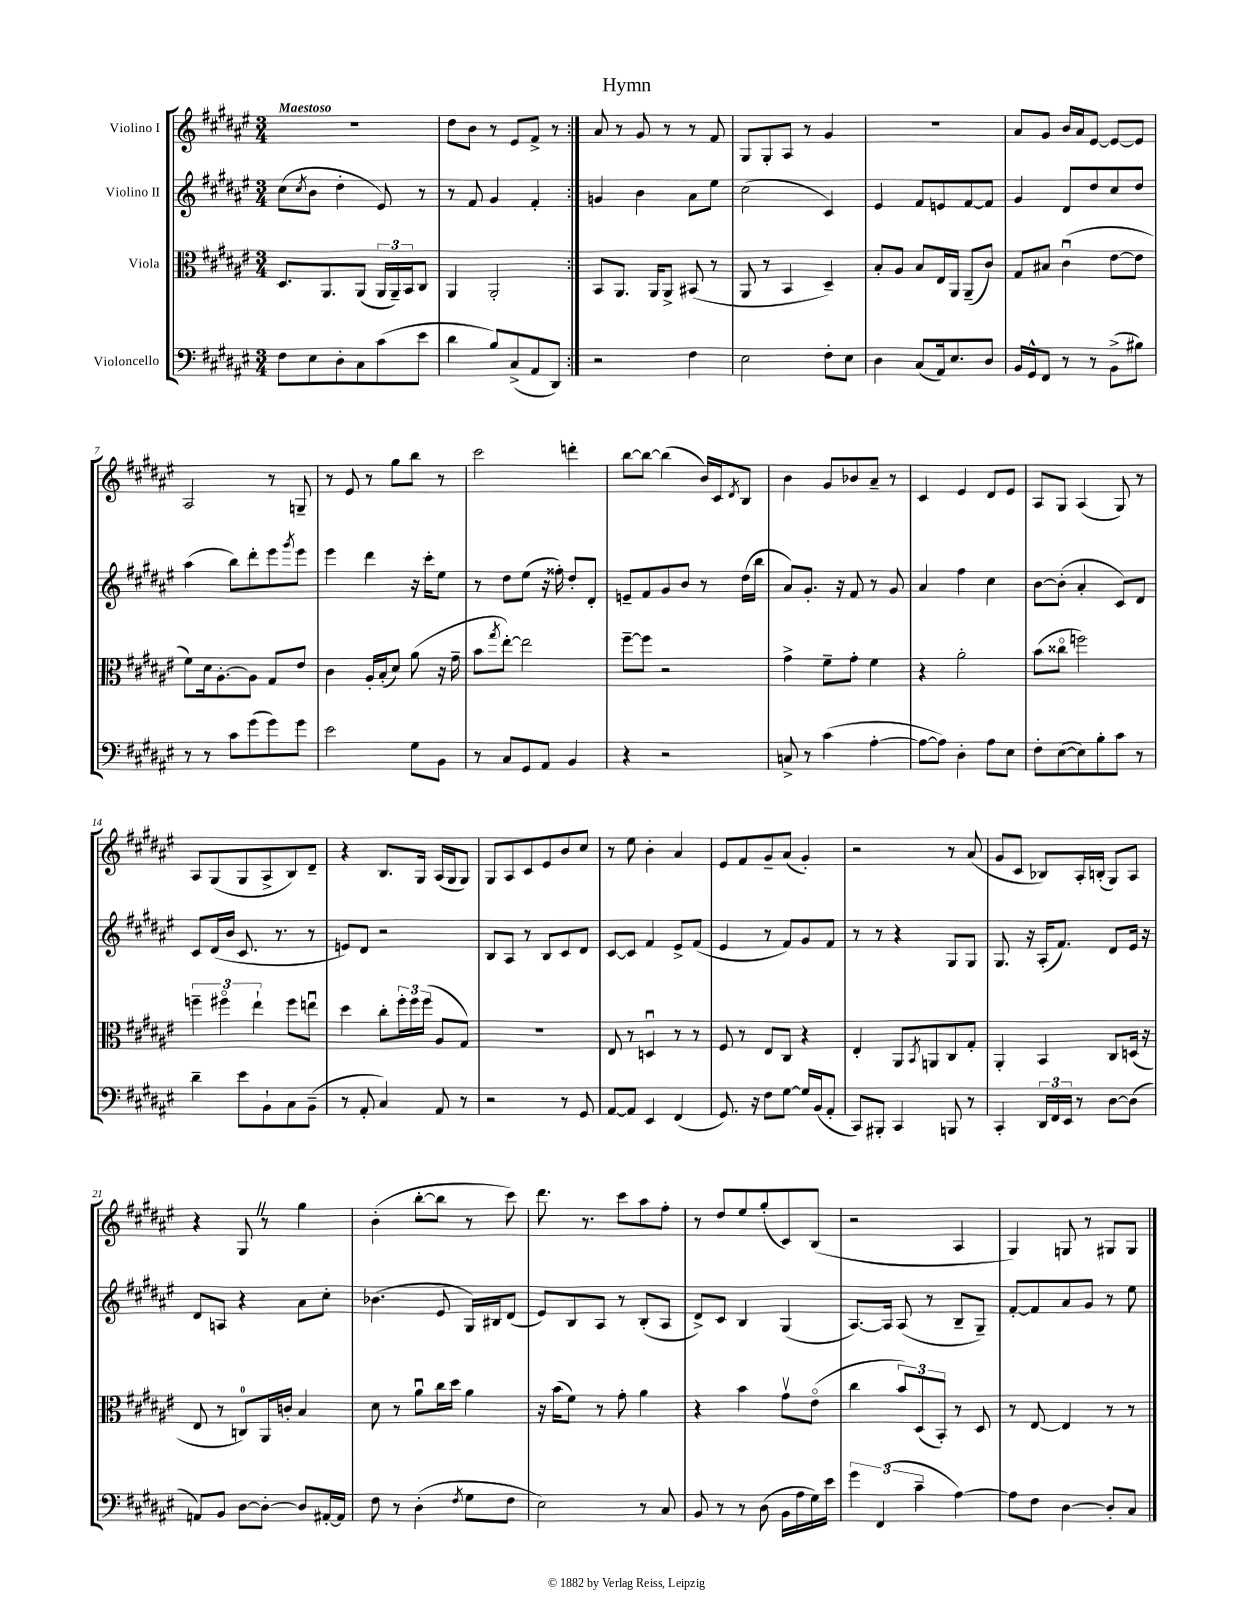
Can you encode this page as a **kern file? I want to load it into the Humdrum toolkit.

**kern	**kern	**kern	**kern
*part4	*part3	*part2	*part1
*staff4	*staff3	*staff2	*staff1
*I"Violoncello	*I"Viola	*I"Violino II	*I"Violino I
*clefF4	*clefC3	*clefG2	*clefG2
*k[f#c#g#d#a#e#]	*k[f#c#g#d#a#e#]	*k[f#c#g#d#a#e#]	*k[f#c#g#d#a#e#]
*M3/4	*M3/4	*M3/4	*M3/4
=1	=1	=1	=1
!	!	!	!LO:TX:a:B:t=Maestoso
8F#\L	8.D#/L	(8cc#\L	2.r
.	.	8qcc#/	.
8E#\	.	8b\J	.
.	8.AA#/	.	.
8D#'\	.	4dd#'\	.
8C#\	(8AA#/J	.	.
(8c#\	24AA#/LL	8e#/)	.
.	24AA#~/)	.	.
.	24BB/J	.	.
8e#\J	8C#/J	8r	.
=2	=2	=2	=2
4d#\	4AA#/	8r	8dd#\L
.	.	8f#/	8b\J
8B/L)	2AA#'/	4g#/	8r
(8C#^/	.	.	8e#/L
8AA#/	.	4f#'/	8f#^/J
8DD#/J)	.	.	8r
=3:|!	=3:|!	=3:|!	=3:|!
2r	8BB/L	4gn/	8a#/
.	8.AA#/J	.	8r
.	.	4b\	8g#/
.	16AA#/KL	.	.
.	8AA#^/J	.	8r
4F#\	(8BB#X/	8a#\L	8r
.	8r	8ee#\J	8f#/
=4	=4	=4	=4
2E#\	8AA#/	(2cc#\	8G#/L
.	8r	.	8G#'/
.	4BB/	.	8A#/J
.	.	.	8r
8F#'\L	4D#~/)	4c#/)	4g#/
8E#\J	.	.	.
=5	=5	=5	=5
4D#\	8B'/L	4e#/	2.r
.	8A#/J	.	.
(8C#/L	8B/L	8f#/L	.
16AA#/k)	16E#/L	8en/	.
8.E#/	16AA#/JJ	.	.
.	(8AA#~/L	[8f#/	.
8D#/J	8c#/J)	8f#/J]	.
=6	=6	=6	=6
16BB/LL	8G#/L	4g#/	8a#/L
16GG#^^/J	.	.	.
8FF#/J	8B#X/J	.	8g#/J
8r	(4c#u\	8d#/L	16b/LL
.	.	.	16a#/J
8r	.	8dd#/	[8e#/J
(8BB^\L	[8e#\L	8cc#/	8e#/L_
8B#X\J)	8e#\J]	8dd#/J	8e#/J]
!!LO:LB:g=z
=7	=7	=7	=7
8r	8f#\L)	(4aa#\	2A#/
8r	16d#\k	.	.
.	[8.A#'\	.	.
8c#\L	.	8bb\L)	.
(8g#\	8A#\J]	8ddd#'\	.
8g#\)	8G#/L	8eee#\	8r
.	.	8qggg#/	.
8g#\J	8e#/J	8eee#\J	8Gn~/
=8	=8	=8	=8
2e#\	4c#\	4eee#\	8r
.	.	.	8e#/
.	16A#'/LL	4ddd#\	8r
.	(16B'/J	.	.
.	8d#/J)	.	8gg#\L
8G#\L	(8a#\	16r	8bb\J
.	.	16ccc#'\KL	.
8BB\J	16r	8ee#\J	8r
.	16g#~\	.	.
=9	=9	=9	=9
8r	8b\L	8r	2ccc#\
.	8qgg#/	.	.
8C#/L	[8ee#'\J)	8dd#\L	.
8GG#/	2ee#\]	(8ee#\J	.
8AA#/J	.	16r	.
.	.	16ff##X'\)	.
4BB/	.	8dd#'/L	4dddn'\
.	.	8d#'/J	.
=10	=10	=10	=10
4r	[8ff#~\L	8en~/L	[8bb\L
.	8ff#\J]	8f#/	8bb\J_
2r	2r	8g#/	(4bb\]
.	.	8b/J	.
.	.	8r	16b/LL)
.	.	.	16c#/J
.	.	.	8qd#/
.	.	(16dd#\LL	8B/J
.	.	16bb\JJ	.
=11	=11	=11	=11
8Cn^/	4g#^\	8a#/L)	4b\
8r	.	8.g#'/J	.
(4c#\	8f#~\L	.	8g#/L
.	.	16r	.
.	8g#'\J	8f#/	8b-X/
[4A#'\	4f#\	8r	8a#~/J
.	.	8g#/	8r
=12	=12	=12	=12
8A#\L_	4r	4a#/	4c#/
8A#\J])	.	.	.
4D#'\	2a#'\	4ff#\	4e#/
8A#\L	.	4cc#\	8d#/L
8E#\J	.	.	8e#/J
=13	=13	=13	=13
8F#'\L	(8b\L	[8b\L	8A#/L
([8E#\	8cc##X\J	(8b'\J]	8G#/J
8E#\])	2ffn\)	4a#'/	(4A#/
8B'\	.	.	.
8c#\J	.	8c#/L)	8G#/)
8r	.	8d#/J	8r
!!LO:LB:g=z
=14	=14	=14	=14
4d#~\	6ffn~\	8c#/L	8A#/L
.	.	(16d#/L	(8G#/
.	6ff#X\	.	.
.	.	16b/JJ	.
8e#\L	.	8.c#/	8G#/
.	6ee#`\	.	.
8BB`\	.	.	8A#^/
.	.	8.r	.
8C#\	8ff#\L	.	8B/)
(8BB~\J	8eenu\J	8r	8d#~/J
=15	=15	=15	=15
8r	4dd#\	8en/L)	4r
8AA#'/	.	8d#/J	.
4C#/)	8cc#'\L	2r	8.B/L
.	24ff#'\L	.	.
.	24ff#\	.	.
.	.	.	16G#/Jk
.	(24ff#\JJ	.	.
8AA#/	8A#/L	.	(16A#/LL
.	.	.	16G#/J
8r	8G#/J)	.	8G#/J)
=16	=16	=16	=16
2r	2.r	8B/L	8G#/L
.	.	8A#/J	8A#/
.	.	8r	8c#/
.	.	8B/L	8e#/
8r	.	8c#/	8b/
8GG#/	.	8d#/J	8cc#/J
=17	=17	=17	=17
[8AA#/L	8E#/	[8c#/L	8r
8AA#/J]	8r	8c#/J]	8ee#\
4EE#/	4Dnu/	4f#/	4b'\
(4FF#/	8r	8e#^/L	4a#/
.	8r	(8f#/J	.
=18	=18	=18	=18
8.GG#/)	8F#/	4e#/	8e#/L
.	8r	.	8f#/
16r	.	.	.
8F#\L	8E#/L	8r	8g#~/
[8G#\J	8C#/J	8f#/L)	(8a#/J
16G#/LL]	4r	8g#/	4g#'/)
(16BB/J	.	.	.
8AA#'/J	.	8f#/J	.
=19	=19	=19	=19
8CC#/L)	4E#'/	8r	2r
8BBB#X'/J	.	8r	.
4CC#/	8AA#/L	4r	.
.	8qBB/	.	.
.	8AAn/	.	.
8BBBn/	8C#/	8G#/L	8r
8r	8G#'/J	8G#/J	(8a#/
=20	=20	=20	=20
4CC#'/	4AA#'/	8.G#/	8g#/L
.	.	.	8c#/J
.	.	16r	.
24DD#/LL	4BB/	(16A#'/KL	8B-X/L)
24FF#/	.	.	.
.	.	8.f#/J)	.
24EE#/JJ	.	.	.
8r	.	.	16A#'/L
.	.	.	(16Bn'/JJ
[8D#\L	8C#/L	8d#/L	8G#/L)
(8D#\J]	(16Dn/Jk	16e#/Jk	8A#/J
.	16r	16r	.
!!LO:LB:g=z
=21	=21	=21	=21
8AAn/L)	8E#/	8d#/L	4r
8BB/J	8r	8An/J	.
[8D#\L	8Cn/L)	4r	8G#Z/
8D#'\J_	16AA#/L	.	8r
.	16cn'/JJ	.	.
8D#/L]	4B/	8a#\L	4gg#\
[16AA#X'/L	.	8cc#'\J	.
16AA#/JJ]	.	.	.
=22	=22	=22	=22
8F#\	8d#\	(4.b-X\	(4b'\
8r	8r	.	.
(4D#'\	8a#u\L	.	[8bb'\L
.	16cc#\L	8e#/	8bb\J]
.	16dd#\JJ	.	.
8qF#/	.	.	.
8G#\L	4a#\	16G#/LL)	8r
.	.	16B#X/J	.
8F#\J	.	(8d#/J	8ccc#\)
=23	=23	=23	=23
2E#\)	16r	8e#/L)	8.ddd#\
.	(16b\KL	.	.
.	8f#\J)	8B/	.
.	.	.	8.r
.	8r	8A#/J	.
.	8g#'\	8r	8ccc#\L
8r	4a#\	(8B'/L	8aa#\
8C#/	.	8A#/J	8ff#'\J
=24	=24	=24	=24
8BB/	4r	8d#^/L)	8r
8r	.	8c#/J	8dd#/L
8r	4b\	4B/	8ee#/
(8D#\	.	.	(8gg#'/
16BB\LL	8g#v\L	(4G#/	8c#/)
16A#\	.	.	.
16G#\)	(8e#\J	.	(8B/J
16e#\JJ	.	.	.
=25	=25	=25	=25
6g#\	4cc#\	[8.A#/L)	2r
(6FF#/	.	.	.
.	.	16A#/Jk]	.
.	12b/L)	(8A#/	.
6c#~\	(12D#/	.	.
.	.	8r	.
.	12BB'/J)	.	.
[4A#\)	8r	8B~/L	4A#/
.	8D#/	8G#~/J)	.
=26	=26	=26	=26
8A#\L]	8r	[8f#'/L	4G#/)
8F#\J	[8E#/	8f#/]	.
[4D#\	4E#/]	8a#/	8Gn/
.	.	8g#/J	8r
8D#'/L]	8r	8r	8G#X/L
8C#/J	8r	8ee#\	8G#/J
==	==	==	==
*-	*-	*-	*-
